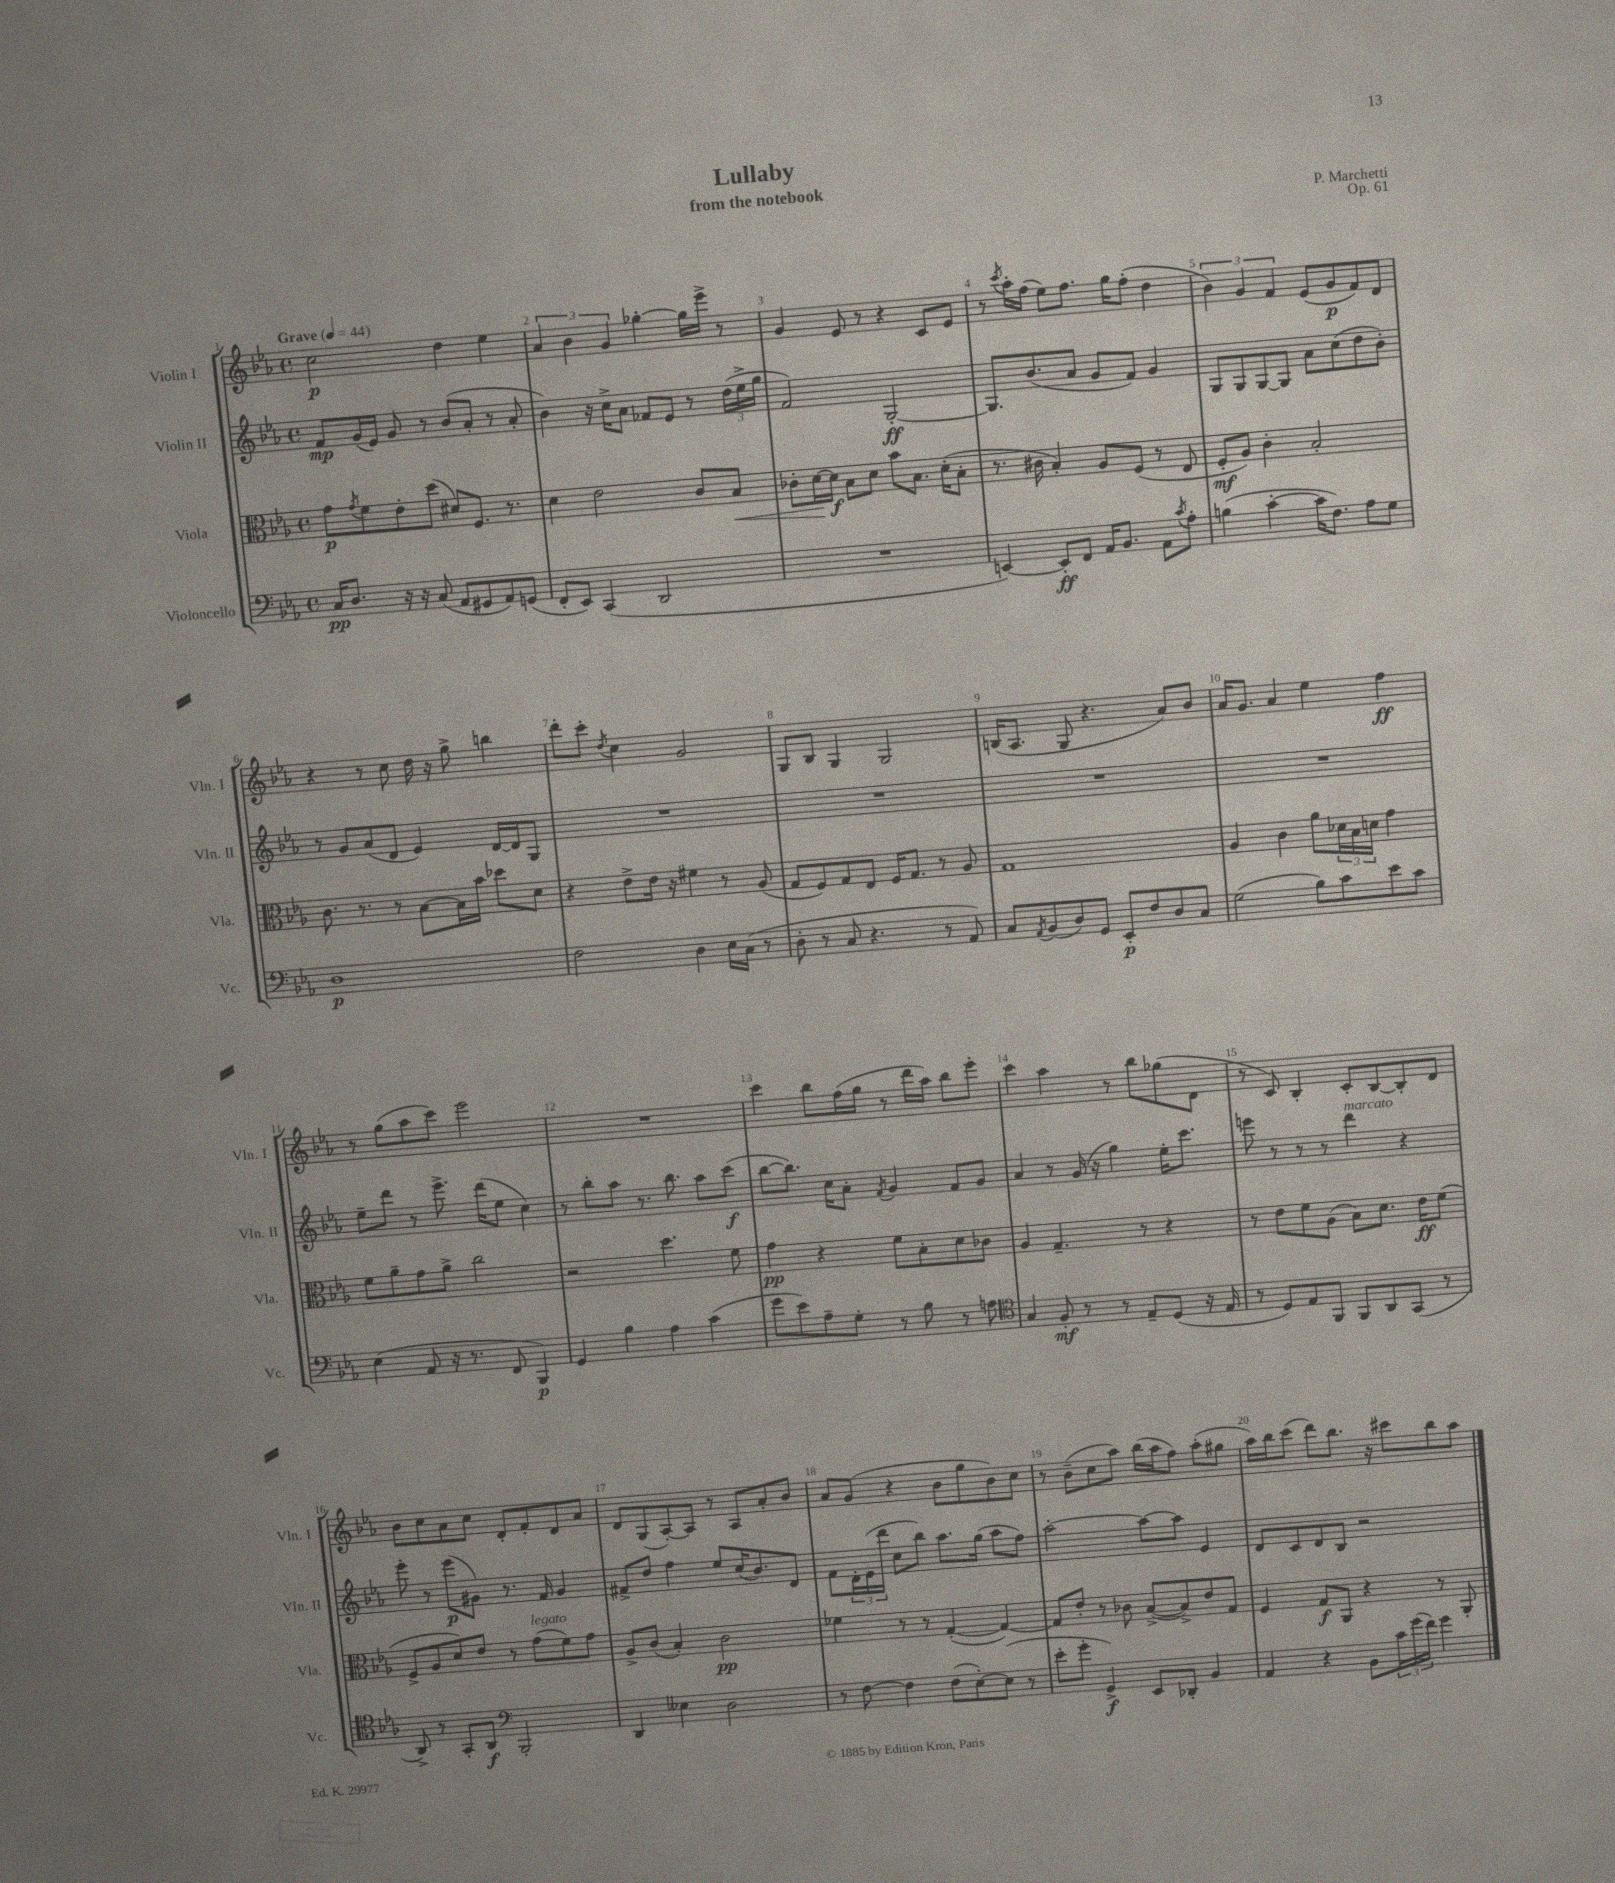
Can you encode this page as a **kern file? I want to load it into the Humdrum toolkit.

**kern	**kern	**kern	**kern
*staff4	*staff3	*staff2	*staff1
*clefF4	*clefC3	*clefG2	*clefG2
*k[b-e-a-]	*k[b-e-a-]	*k[b-e-a-]	*k[b-e-a-]
*M4/4	*M4/4	*M4/4	*M4/4
*met(c)	*met(c)	*met(c)	*met(c)
*MM44	*MM44	*MM44	*MM44
16C/LK	8g\L	8f/L	2cc\
8.D/J	.	.	.
.	8qg/	.	.
.	8f\	(16g/L	.
.	.	16e-/JJ)	.
16r	8e-'\	8g/	.
16r	.	.	.
(8C/	(8dd\J	8r	.
8AA-/L	8d#/L)	(8b-/L	4dd\
8GG#/	8.F/J	8a-'/J	.
8AA-/)	.	8r	4ee-\
.	8.r	.	.
(8GG/J	.	8a-'/	.
=	=	=	=
8FF'/L	4d\	4b-\)	6a-/
8EE-/J)	.	.	.
.	.	.	6b-\
(4CC/	2e-\	16r	.
.	.	16cc^\LK	.
.	.	.	6g/
.	.	8a-\J	.
2DD/	.	8f-/L	[4gg-'\
.	.	8e-/J	.
.	8c/L	8r	16gg-\]LL
.	.	.	16eee-^\JJ
.	8B-/J	(24dd\LL	8r
.	.	24ee-^\	.
.	.	24gg\JJ	.
=	=	=	=
1r	8c-'\L	2f/)	4g/
.	[16d\L	.	.
.	16d\]JJ	.	.
.	8B-\L	.	8e-/
.	8d\J	.	8r
.	8b-\L	[2G'/	4r
.	8.B-\J	.	.
.	.	.	8c/L
.	(16d'\LK	.	.
.	8B-'\J	.	8e-/J
=	=	=	=
[4EE/)	8.r	8.G/]L	8r
.	.	.	8qccc/
.	.	.	16aa-'\LL
.	16c#\	(8.b-/	(16ff\JJ
8EE'/]L	4B-'/)	.	8ee-\L)
8FF/J	.	8a-/J	8.ff\J
16AA-/LK	8A-/L	8g/L	.
8.BB-/J	.	.	16gg\LK
.	(8F/J	8f/J)	(8ff'\J
8AA-\L	8r	4g/	4dd\
8qc/	.	.	.
8A-'\J	8E-/	.	.
=	=	=	=
(4B\	8F'/L	8G/L	6b-\)
.	8A-/J)	8G/	.
.	.	.	6g/
[4c'\	4c'\	[8G/	.
.	.	.	6f/
.	.	8G/]J	.
16c\]LK	2B-'/	8a-\L	(8e-/L
8.F\J)	.	.	.
.	.	(8cc\	8g/
8A-\L	.	8dd\	8f/)
8G\J	.	8b-'\J)	8d/J
=	=	=	=
1D	8.c\	8r	4r
.	.	8g/L	.
.	8.r	.	.
.	.	(8a-/	8r
.	8r	8d/J	8cc\
.	[8B-\L	4e-/)	16dd\
.	.	.	16r
.	16B-\]L	.	8gg^\
.	16b-\JJ	.	.
.	8dd-\L	[16d/LL	4bb\
.	.	16d/]J	.
.	8d\J	8G/J	.
=	=	=	=
2F\	4r	1r	8ddd'\L
.	.	.	8ccc'\J
.	.	.	8qdd/
.	8e-^\L	.	4cc\
.	16e-\Jk	.	.
.	16r	.	.
4D\	4f#\	.	2g/
16E-\LL	8r	.	.
(16C\JJ	.	.	.
8r	(8A-/	.	.
=	=	=	=
8D'\	8G/L	1r	8G/L
8r	8F/)	.	8B-/J
8C/	8G/	.	4G/
4.r	8E-/J	.	.
.	16F/LK	.	2G/
.	8.G/J	.	.
8r	8r	.	.
8AA-/)	8A-/	.	.
=	=	=	=
8C/L	1G	1r	(16B/LK
.	.	.	8.A-/J
8qAA-/	.	.	.
(8BB-/	.	.	.
8D/)	.	.	8G/
8GG/J	.	.	4.r
8EE-'/L	.	.	.
8F/	.	.	.
8D/	.	.	8a-/L)
8C/J	.	.	8b-/J
=	=	=	=
(2G\	4A-/	1r	16a-/LK
.	.	.	8.g/J
.	4c\	.	4a-/
8B-\L)	8a-\L	.	4ee-\
8c\	24d-\L	.	.
.	24B-\	.	.
.	24d\JJ	.	.
8e-\	4g\	.	4ff\
8c\J	.	.	.
=	=	=	=
(4E-\	8f\L	8ee-~\L	8r
.	8a-~\	8ddd\J	(8gg\L
8AA-/	8g\	8r	8aa-\
16r	8a-^\J	8.eee-^\	8ccc\J)
8.r	.	.	.
.	2cc\	.	2eee-\
.	.	(16ddd\LK	.
8FF/	.	8ee-\J	.
4BBB-/)	.	4cc\)	.
=	=	=	=
4GG/	2r	8r	1r
.	.	8bb-'\L	.
4B-\	.	8aa-\J	.
.	.	8.r	.
4A-\	4.dd\	.	.
.	.	8.bb-\	.
(4c\	.	8aa-\L	.
.	8f\	(8ccc\J	.
=	=	=	=
8g\L	4g\	[8bb-\L	4ccc\
8e-\)	.	8.bb-\]J)	.
8A-~\	4r	.	8bb-\L
.	.	16cc\LK	.
8G'\J	.	8a-'\J	(16ff\L
.	.	.	16gg\JJ
.	.	8qf/	.
8r	8f\L	4g/	8r
8B-\	8B-'\	.	16ddd\LL
.	.	.	16aa-\JJ)
8r	8d\	8f/L	8bb-\L
8A\	8c-\J	8g/J	8eee-'\J
=	=	=	=
*clefC4	*	*	*
4G/	4A-/	4a-/	4ccc\
8F'/	4.G~/	8r	4aa-\
8r	.	(16g/	.
.	.	16r	.
8r	.	4gg\)	8r
8E-~/L	8r	.	8bb-\L
(8D/J	4r	16ee-'\LK	(8gg-\
.	.	8.ccc\J	.
16r	.	.	8d\J
16E-/	.	.	.
=	=	=	=
8r	8r	8eee\	8r
8D/L)	8e-\L	8r	8c/)
8E-/	8f\	8r	4B-'/
8FF/J	(8A-\J	8r	.
8FF/L	8B-\L)	4ddd\	8c'/L
8AA-/	8.d\J	.	[8B-/
(8GG/J	.	4r	8B-'/]
.	16e-\LK	.	.
8r	(8f\J	.	8d/J
=	=	=	=
8AA-^/)	8F^/L	8eee-'\	8b-\L
8r	8A-/	8r	8cc\
8GG'/L	8d/)	(8eee-\L	8a-\
8AA-/J	8e-/J	8g#\J)	8cc\J
*clefF4	*	*	*
2BBB-'/	8r	8.r	8d'/L
.	(8g\L	.	8f'/
.	.	16f/	.
.	8f\)	4g#/	8d/
.	8g\J	.	8a-/J
=	=	=	=
4DD/	8A-^/L	8f#^/L	8d/L
.	(8c/J	8dd/J	(8G/
4E--\	4B-'/)	4ff\	[8A-'/)
.	.	.	8A-/]J
2D\	2c\	8ee-/L	8r
.	.	(16cc/K	8A-/L
.	.	8.b-/)	.
.	.	.	8a-'/
.	.	8d/J	8b-/J
=	=	=	=
8r	4f-\	8f\L	8a-/L
[8F\	.	24d'\L	(8g/J
.	.	(24e-\	.
.	.	24ddd\JJ	.
4F\]	8r	8cc\L	4r
.	8r	8bb-\J)	.
(8F\L	([4G'/	8.aa-\L	8b-\L
[8E-'\)	.	.	8gg\
.	.	(16gg\Jk	.
(8E-\]J	4G/_)	8aa-\L	8b-\)
8r	.	8ff\J)	8cc\J
=	=	=	=
8e-'\L	8G/]L	[2aa-'\	8r
8g'\J	8e-'/J	.	(8b-~\L
4GG^/)	8r	.	8cc\
.	8c-\	.	8aa-\J)
8EE-/L	([8B-^/L	8aa-\_L	(16bb-\LL
.	.	.	16aa-\J
8DD-'/J	8B-^/])	8aa-\]J	8ff\J)
4BB-/	8e-/	4e-/	(8aa-'\L
.	8G/J	.	8gg#\J
=	=	=	=
4AA-/	4F/	8d/L	16aa-\LL)
.	.	.	16bb-\J
.	.	8c/	(8ccc\J
4r	8G/L	8d/	8ddd\L)
.	8AA-/J	8B-/J	8.bb-\J
8BB-\L	4r	2r	.
.	.	.	16r
24c\L	.	.	8ccc#\L
(24g\	.	.	.
24f\JJ)	.	.	.
4g\	8r	.	8bb-\
.	8AA-'/	.	8aa-\J
==	==	==	==
*-	*-	*-	*-
